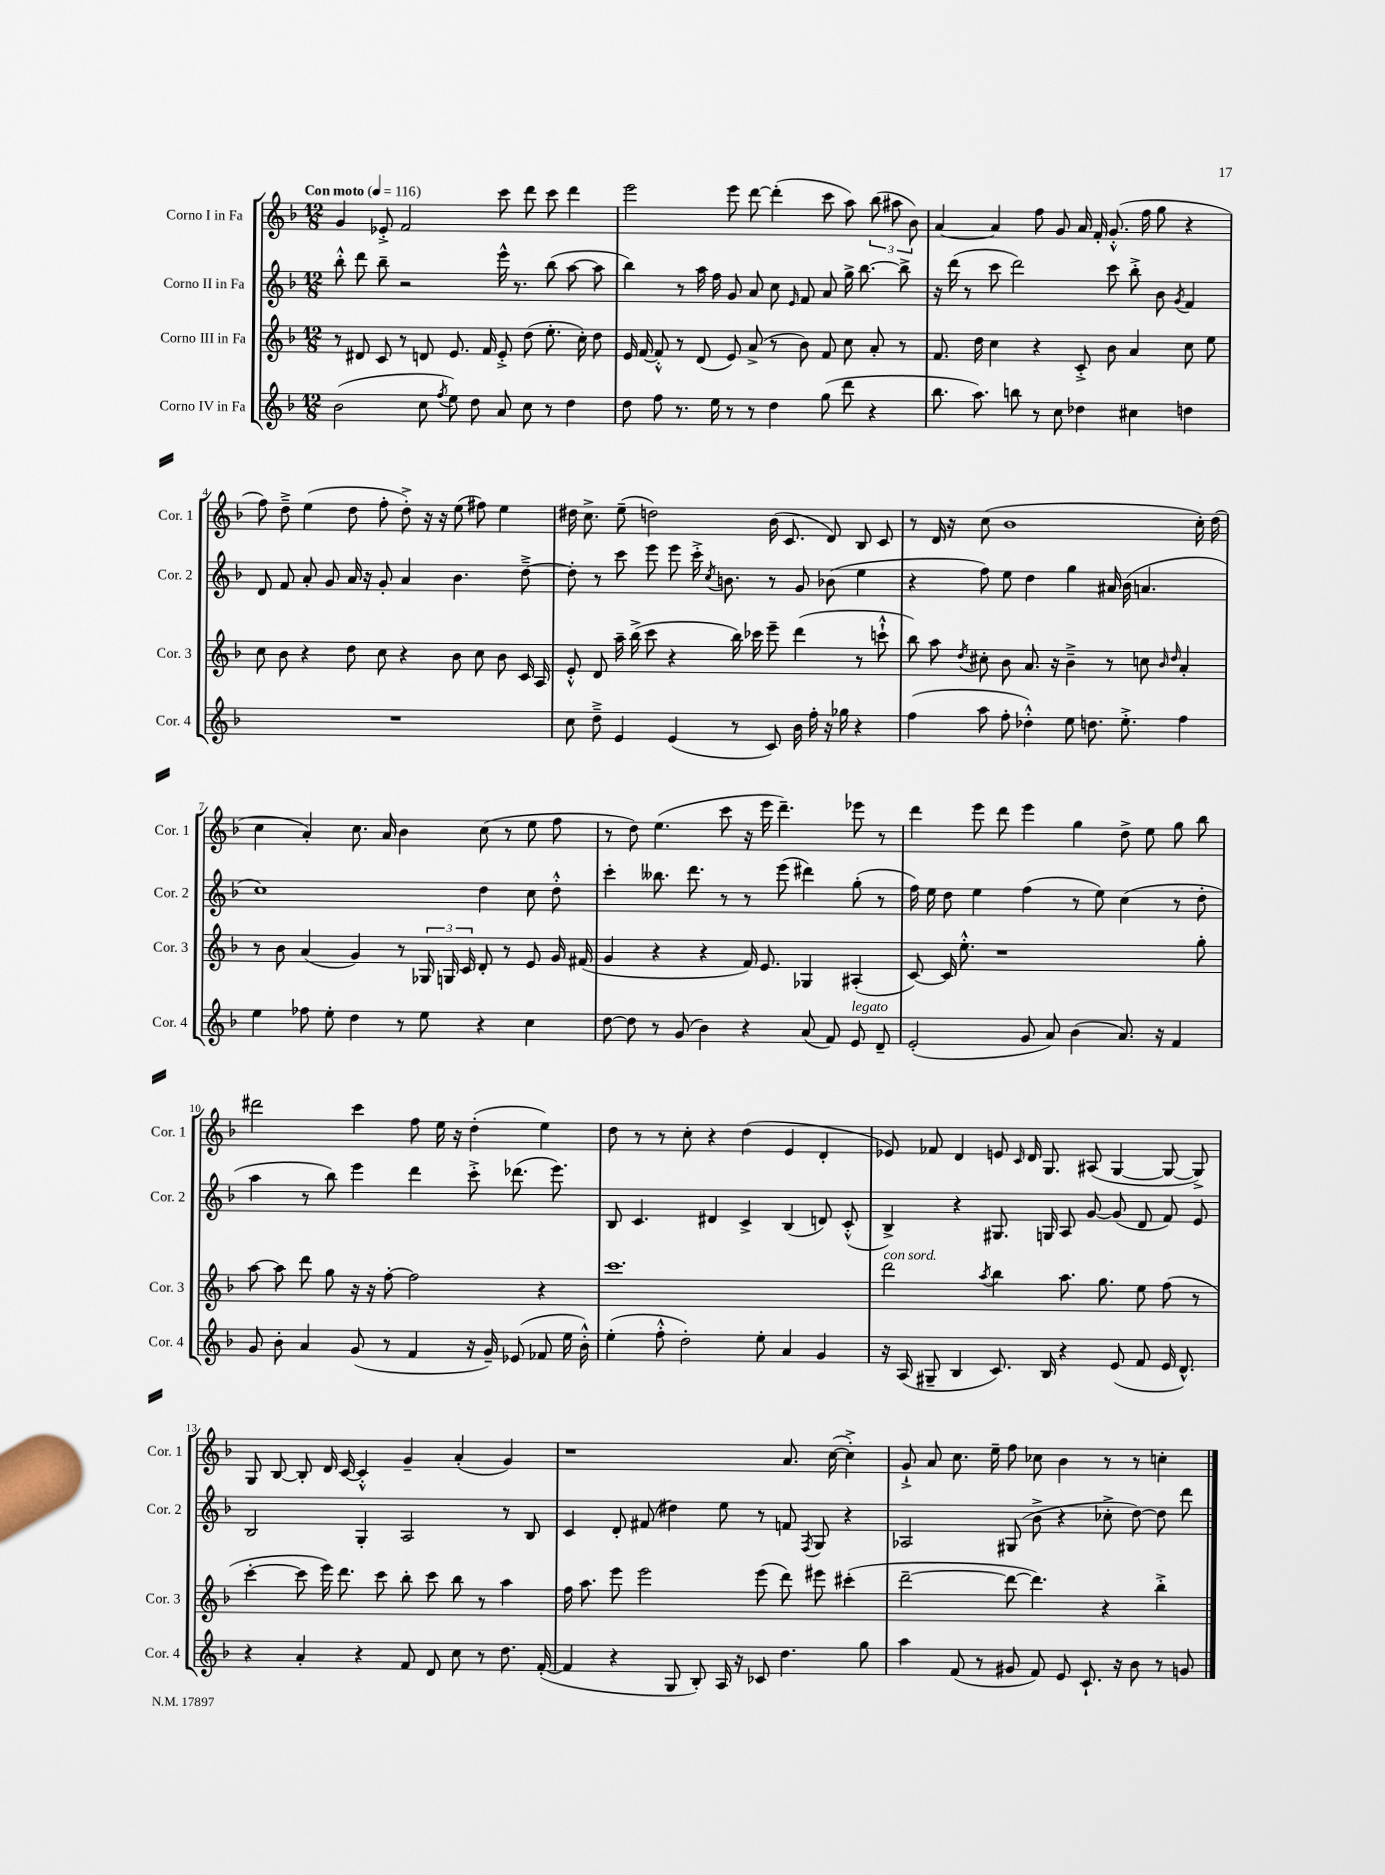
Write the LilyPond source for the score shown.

<<
\new StaffGroup <<
\new Staff = "s0" \with { instrumentName = "Corno I in Fa" shortInstrumentName = "Cor. 1" } {
    \clef treble \key f \major \numericTimeSignature \time 12/8 \tempo "Con moto" 4 = 116
    \autoBeamOff g'4 ees'8-.-> f'2 c'''8 d'''8 c'''8 d'''4 |
    e'''2 e'''8 d'''8~ d'''4-.( c'''8 a''8) \tuplet 3/2 { bes''8( ais''8 bes'8) } |
    a'4~ a'4 f''8 g'8 a'16 f'16-. g'8.-.-^( f''16 g''8 r4 |
    f''8) d''8---> e''4( d''8 f''8-. d''8-.->) r16 r16 e''8( fis''8) e''4 |
    dis''16 c''8.-> e''8--( d''2) bes'16( c'8. d'8) bes8 c'8 |
    r8 d'16 r16 c''8( bes'1 c''16-.) d''16( |
    c''4 a'4-.) c''8. a'16 bes'4 c''8( r8 e''8 f''8 |
    r8 d''8) e''4.( c'''8 r16 e'''16 d'''4.--) ees'''8 r8 |
    d'''4 e'''8 d'''8 e'''4 g''4 d''8-> e''8 g''8 bes''8 |
    dis'''2 c'''4 f''8 e''16 r16 d''4-.( e''4) |
    d''8 r8 r8 c''8-. r4 d''4( e'4 d'4-. |
    ees'8) fes'8 d'4 e'8 \grace { c'16 } d'16 g8. ais8( g4~ g8~ g8->) |
    g8 bes8~ bes8-. d'16 c'16~ c'4-.-^ g'4-- a'4-.( g'4) |
    r1 a'8. c''16~( c''4-.->) |
    g'8-!-> a'8 c''8. e''16-- f''8 ces''8 bes'4 r8 r8 c''4-. \bar "|." |
}
\new Staff = "s1" \with { instrumentName = "Corno II in Fa" shortInstrumentName = "Cor. 2" } {
    \clef treble \key f \major \numericTimeSignature \time 12/8
    \autoBeamOff bes''8-.-^ d'''8 bes''8-- r2 e'''16-^ r8. bes''8( a''8~ a''8 |
    bes''4) r8 a''16 f''16 g'8 a'8 c''8 \grace { e'16 } f'8 a'8 g''16-> bes''8.~ bes''8-> |
    r16 d'''16( r8 c'''8 d'''2) c'''8 bes''8-.-> bes'8 \acciaccatura { g'8 } f'4 |
    d'8 f'8 a'8-. g'8 a'16 r16 g'8-. a'4 bes'4. d''8~---> |
    d''8-. r8 c'''8 e'''8 e'''8 c'''16-.-> \acciaccatura { c''8 } b'8. r8 g'8 bes'8( e''4 |
    r4 f''8) e''8 d''4 g''4 ais'16 bes'16( a'4. |
    c''1) d''4 c''8 d''8-.-^ |
    c'''4-. beses''8. d'''8. r8 r8 e'''8( dis'''4) g''8-.( r8 |
    f''16) e''16 d''8 e''4 f''4( r8 e''8) c''4( r8 d''8-. |
    a''4 r8 bes''8) e'''4 d'''4 c'''8-.-> des'''8.( e'''8.) |
    bes8 c'4. dis'4 c'4-> bes4( d'8) c'8-.-^( |
    bes4->) r4 gis8. g16 a8 g'8~ g'8( d'8 f'8) e'8 |
    bes2 g4-. a2 r8 bes8 |
    c'4 d'8-. fis'8( dis''4) e''8 r8 f'8 \acciaccatura { f8 } g8 r4 |
    aes2 gis8( bes'8-> r4 ces''8-.-> d''8~) d''8 d'''8 \bar "|." |
}
\new Staff = "s2" \with { instrumentName = "Corno III in Fa" shortInstrumentName = "Cor. 3" } {
    \clef treble \key f \major \numericTimeSignature \time 12/8
    \autoBeamOff r8 dis'8 c'8 r8 d'8 e'8. f'16 e'8-.-> d''8( e''8.-. c''16-.) d''8 |
    e'16 f'16~ f'8-.-^ r8 d'8( e'8) a'8->( r8 bes'8) f'8 c''8 a'8-. r8 |
    f'8. d''16 c''4 r4 c'8-.-> bes'8 a'4 c''8 e''8 |
    c''8 bes'8 r4 d''8 c''8 r4 bes'8 c''8 bes'8 c'16 a16 |
    e'8-.-^ d'8 a''16-- bes''16->( c'''8 r4 bes''16) ces'''16 e'''8-- d'''4( r8 c'''8-!-^ |
    bes''8) a''8 \acciaccatura { d''8 } cis''8-. bes'8 a'8. r16 bes'4---> r8 c''8 \grace { bes'16 d''16 } a'4-. |
    r8 bes'8 a'4( g'4) r8 \tuplet 3/2 { ges16 g16 c'16 } d'8-. r8 e'8 g'16 fis'16( |
    g'4 r4 r4 f'16) e'8. ges4 ais4-.( |
    c'8~) c'16 e''8.-.-^ r1 g''8-. |
    a''8~ a''8 d'''8 g''8 r16 r16 f''8~-. f''2 r4 |
    c'''1. |
    d'''2^\markup { \italic "con sord." } \acciaccatura { a''8 } bes''4 a''8. g''8. e''8 f''8( r8 |
    c'''4~-. c'''8 e'''16) d'''8. c'''8 bes''8-. c'''8 bes''8 r8 a''4 |
    f''16 a''8. e'''8 e'''2 e'''8( d'''8) eis'''8 cis'''4-.( |
    d'''2~-- d'''8~ d'''4.) r4 bes''4-.-> \bar "|." |
}
\new Staff = "s3" \with { instrumentName = "Corno IV in Fa" shortInstrumentName = "Cor. 4" } {
    \clef treble \key f \major \numericTimeSignature \time 12/8
    \autoBeamOff bes'2( c''8 \acciaccatura { f''8 } e''8) d''8 a'8 c''8 r8 d''4 |
    d''8 f''8 r8. e''16 r8 r8 d''4 g''8( d'''8 r4 |
    bes''8. a''8.) b''8 r8 c''8 des''4 cis''4 d''4 |
    R1. |
    c''8 d''8---> e'4 e'4( r8 c'8) bes'16 f''16-. r16 ges''16 r4 |
    f''4( a''8 f''8-. des''4-.-^) e''8 d''8. e''8.-.-> f''4 |
    e''4 fes''8 e''8-. d''4 r8 e''8 r4 c''4 |
    d''8~ d''8 r8 g'8( bes'4) r4 a'8( f'8) e'8^\markup { \italic "legato" } d'8-- |
    e'2-.( g'8 a'8) bes'4( a'8.) r16 f'4 |
    g'8 bes'8-. a'4 g'8( r8 f'4 r16 g'16--) ees'8( fes'8 e''16 bes'16-.-^) |
    e''4-.( f''8-.-^ d''2-.) e''8-. a'4 g'4 |
    r16 a16( gis8-- bes4 c'8.) bes16 r4 e'8( f'8 e'16 d'8.-^) |
    r4 a'4-. r4 f'8 d'8 c''8 r8 d''8. f'16~-.( |
    f'4 r4 g8 bes8-.) a16 r16 ces'8 d''4. g''8 |
    a''4 f'8( r8 gis'8 f'8) e'8 c'8.-! r16 bes'8 r8 g'8 \bar "|." |
}
>>
>>
